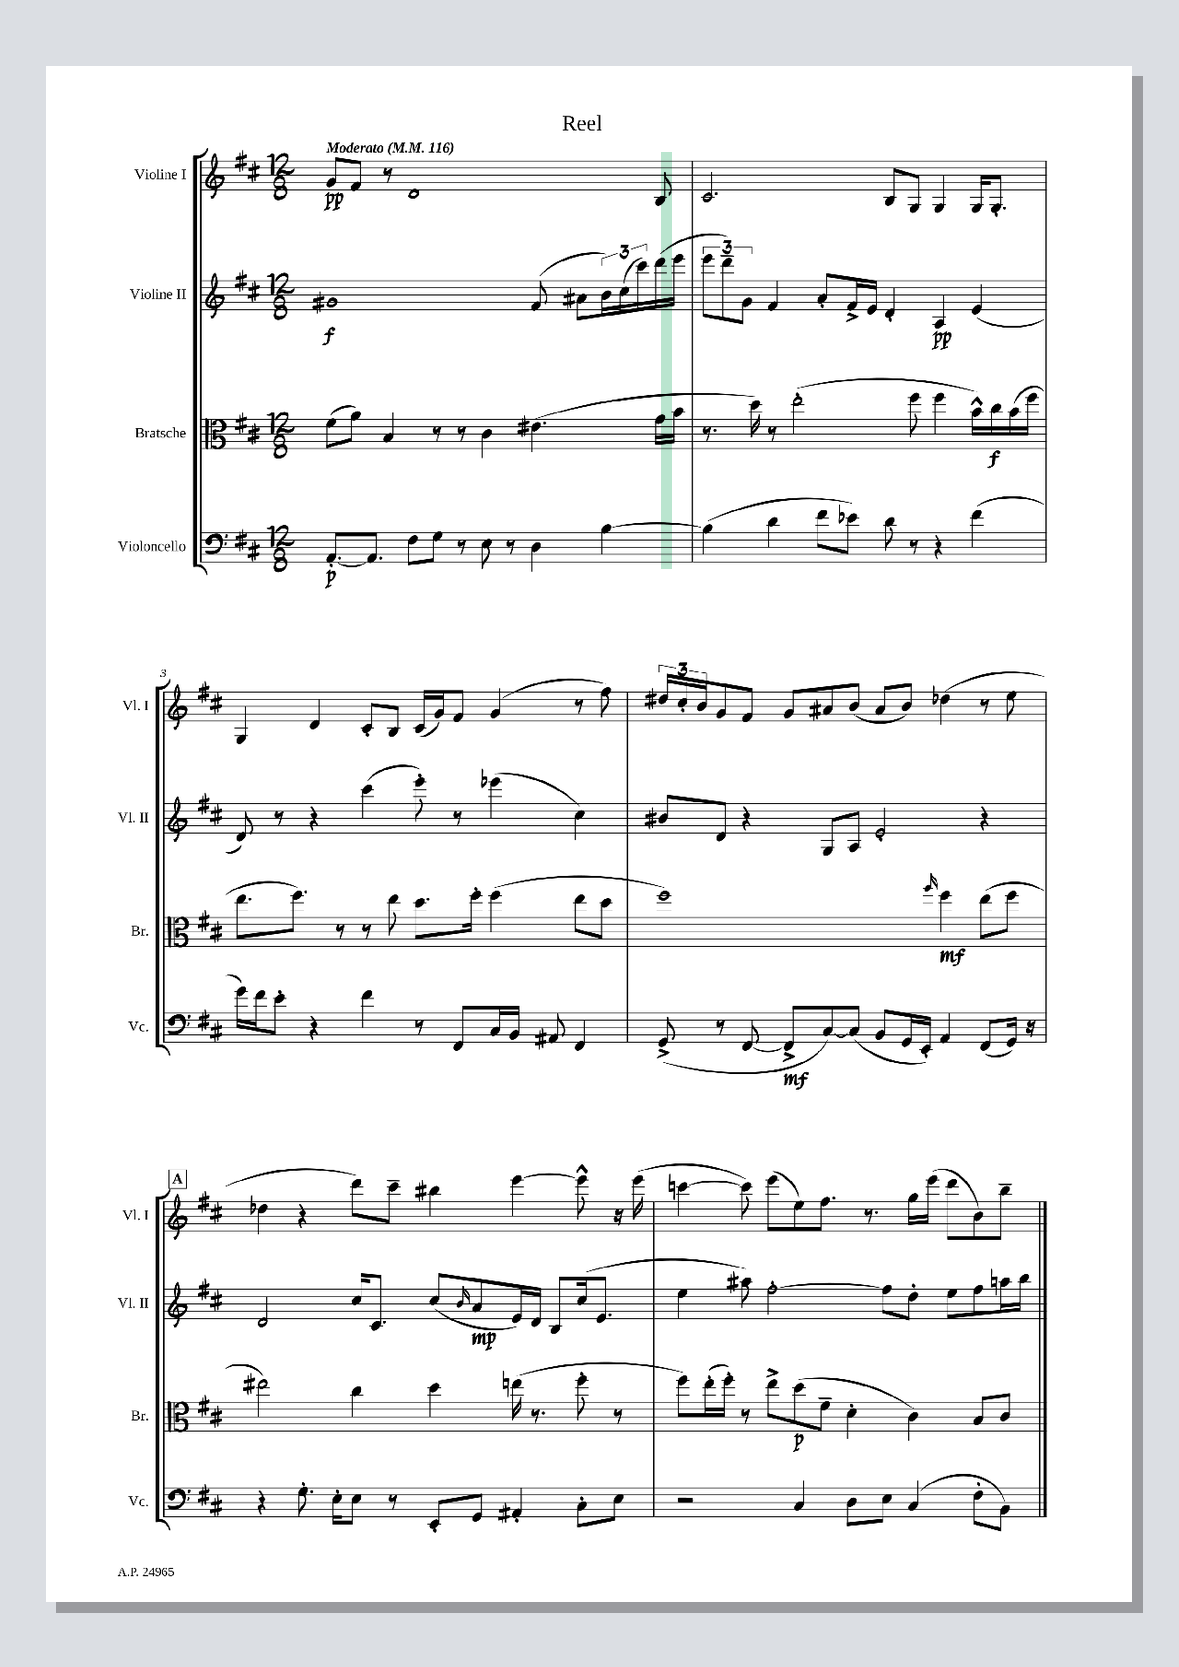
\header { title = "Reel" }
<<
\new StaffGroup <<
\new Staff = "s0" \with { instrumentName = "Violine I" shortInstrumentName = "Vl. I" } {
    \clef treble \key d \major \numericTimeSignature \time 12/8 \tempo "Moderato" 4 = 116
    g'8\pp fis'8 r8 d'1 b8 |
    cis'2. b8 g8 g4 g16 g8.-. |
    g4 d'4 cis'8-. b8 cis'16( g'16) fis'8 g'4( r8 fis''8) |
    \tuplet 3/2 { dis''16 cis''16-. b'16 } g'8 fis'8 g'8 ais'8 b'8( ais'8 b'8) des''4( r8 e''8 |
    \mark \markup { \box "A" } des''4 r4 d'''8) cis'''8-- bis''4 e'''4~ e'''8-^ r16 e'''16( |
    c'''4~ c'''8) e'''8( e''8) fis''8. r8. g''16 e'''16( d'''8 b'8) b''8-- \bar "|." |
}
\new Staff = "s1" \with { instrumentName = "Violine II" shortInstrumentName = "Vl. II" } {
    \clef treble \key d \major \numericTimeSignature \time 12/8
    gis'1\f fis'8( ais'8 \tuplet 3/2 { b'16) cis''16( cis'''16) } d'''16( e'''16 |
    \tuplet 3/2 { e'''8 d'''8--) g'8 } fis'4 a'8-. fis'16-> e'16 d'4-. a4\pp e'4( |
    d'8) r8 r4 cis'''4( e'''8-.) r8 ees'''4( cis''4) |
    bis'8 d'8 r4 g8 a8 e'2-. r4 |
    \mark \markup { \box "A" } d'2 cis''16 cis'8. cis''8( \grace { b'16 } a'8\mp e'16) d'16 b8 cis''16( e'8. |
    e''4 ais''8) fis''2~-. fis''8 d''8-. e''8 fis''8 a''16 b''16 \bar "|." |
}
\new Staff = "s2" \with { instrumentName = "Bratsche" shortInstrumentName = "Br." } {
    \clef alto \key d \major \numericTimeSignature \time 12/8
    fis'8( a'8) b4 r8 r8 cis'4 eis'4.( g'16 b'16 |
    r8. d''16) r8 e''2-.( fis''8 fis''4 b'16-^) cis''16\f b'16( fis''16 |
    e''8. fis''8.) r8 r8 e''8 d''8. fis''16-. fis''4( e''8 d''8 |
    fis''1) \grace { a''16 } fis''4\mf e''8( fis''8 |
    \mark \markup { \box "A" } eis''2) cis''4 d''4 e''16( r8. fis''8-. r8 |
    fis''8) e''16-.( fis''16-.) r8 e''8-> d''8\p( fis'8-- d'4-. cis'4) b8 cis'8 \bar "|." |
}
\new Staff = "s3" \with { instrumentName = "Violoncello" shortInstrumentName = "Vc." } {
    \clef bass \key d \major \numericTimeSignature \time 12/8
    a,8.~-.\p a,8. fis8 g8 r8 e8 r8 d4 b4~ |
    b4( d'4 fis'8 ees'8) d'8 r8 r4 fis'4( |
    g'16) fis'16 e'8-. r4 fis'4 r8 fis,8 cis16 b,16 ais,8 fis,4 |
    g,8->( r8 fis,8~ fis,8->\mf cis8~) cis8( b,8 g,16 e,16-.) a,4 fis,8( g,16) r16 |
    \mark \markup { \box "A" } r4 g8.-. e16-. e8 r8 e,8-. g,8 ais,4-. cis8-. e8 |
    r2 cis4 d8 e8 cis4( fis8-. b,8) \bar "|." |
}
>>
>>
